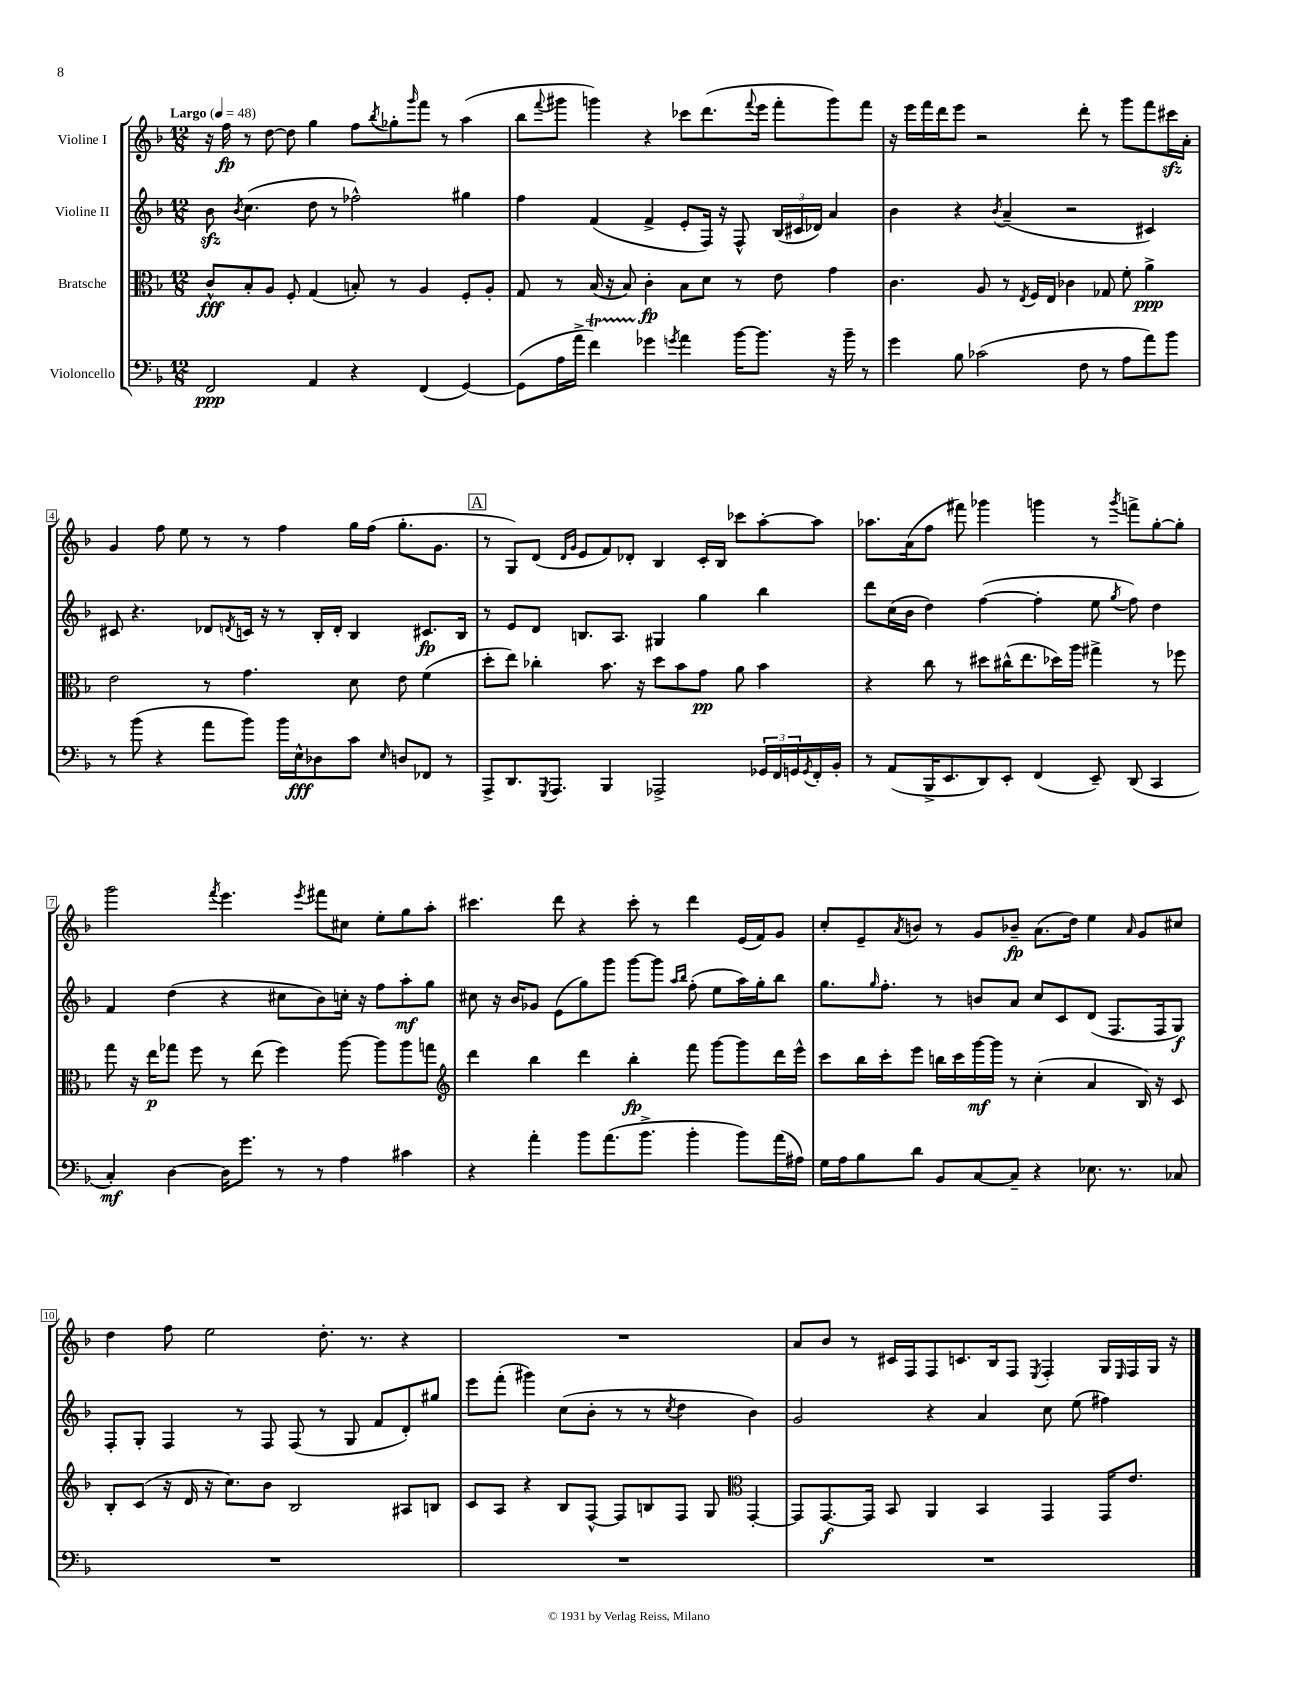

**kern	**kern	**kern	**kern
*staff4	*staff3	*staff2	*staff1
*clefF4	*clefC3	*clefG2	*clefG2
*k[b-]	*k[b-]	*k[b-]	*k[b-]
*M12/8	*M12/8	*M12/8	*M12/8
*MM48	*MM48	*MM48	*MM48
2FF	8c^^	8b-	16r
.	.	.	16ff
.	.	8qb-	.
.	8B-'	(4.cc	8r
.	8A	.	[8dd
.	8F'	.	8dd]
4AA	(4G	8dd	4gg
.	.	8r	.
4r	8B')	2ff-^^)	8ff
.	.	.	8qbb-
.	8r	.	8gg-'
.	.	.	16qqggg
(4FF	4A	.	8fff
.	.	.	8r
[4GG)	8F'	4gg#	(4aa
.	8A'	.	.
=	=	=	=
(8GG]	8G	4ff	8bb-
.	.	.	8qqfff
16A	8r	.	8ggg#
16a^	.	.	.
4f)	(16B-	(4f	4ggg)
.	16r	.	.
.	8B-)	.	.
4g-	4c'	4f^	4r
8qg	.	.	.
4a	8B-	8e'	8ccc-
.	8d	16F)	(8.ddd
.	.	16r	.
[16b-	8r	8F^^	.
.	.	.	8qqfff
8.b-]	.	.	16eee
.	8e	(24B-	8fff'
.	.	24c#	.
.	.	24d-)	.
16r	4g	4a	8ggg)
16b-~	.	.	.
8r	.	.	8fff
=	=	=	=
4g	4.c	4b-	16r
.	.	.	16eee
.	.	.	16fff
.	.	.	16ddd
8B-	.	4r	8eee
(2c-	8A	.	2r
.	.	8qb-	.
.	8r	(4a~	.
.	8qE	.	.
.	16F	.	.
.	16E	.	.
.	4c-	2r	.
8F	.	.	8ddd'
8r	8G-	.	8r
8A	8f'	.	8ggg
8a)	4a^	4c#)	8fff
8b-	.	.	16ccc#
.	.	.	16a'
=	=	=	=
8r	2e	8c#	4g
(8b-	.	4.r	.
4r	.	.	8ff
.	.	.	8ee
8a	8r	8d-	8r
.	.	8qd	.
8b-)	4.g	16c	8r
.	.	16r	.
16b-	.	8r	4ff
16E^^	.	.	.
8D-	.	16B-'	.
.	.	16d'	.
8c	8d	4B-	16gg
.	.	.	(16ff
16qqE	.	.	.
8D	8e	.	8.gg'
8FF-	(4f	8.c#	.
.	.	.	8.g
8r	.	.	.
.	.	16B-	.
=	=	=	=
8AAA^	8dd'	8r	8r
8.DD	8ee)	8e	8G)
.	4cc-'	8d	(8d
8qGGG	.	.	.
8.AAA	.	.	.
.	.	.	16qqd
.	.	.	16qqg
.	.	8.B	8e
4BBB-	8.b-	.	8f)
.	.	8.A	.
.	.	.	8d-'
.	16r	.	.
2AAA-^	8dd	4G#	4B-
.	8b-	.	.
.	8g	4gg	16c'
.	.	.	16B-
.	8a	.	8ccc-
24GG-	4b-	4bb-	[8aa'
24FF	.	.	.
24GG	.	.	.
8qGG	.	.	.
16FF'	.	.	8aa]
16BB-'	.	.	.
=	=	=	=
8r	4r	8ddd	8.aa-
(8AA	.	(16cc	.
.	.	16b-	(16a
16BBB-^	8cc	4dd)	8ff
8.EE	.	.	.
.	8r	.	8fff#)
8DD)	8dd#	([4ff	4ggg-
8EE'	(16cc#^^	.	.
.	8.ee	.	.
(4FF	.	4ff']	4ggg
.	16dd-)	.	.
.	16aa	.	.
8EE~)	4gg#^	8ee	8r
.	.	8qgg	8qggg
(8DD	.	8ff)	8fff^
4CC	8r	4dd	[8gg'
.	8ff-	.	8gg']
=	=	=	=
4C')	8gg	4f	2ggg
.	16r	.	.
.	16ee	.	.
[4D	8gg-	(4dd	.
.	8ff	.	.
.	.	.	8qfff
16D]	8r	4r	4.eee
8.g	.	.	.
.	(8ee	.	.
8r	4ff)	8cc#	.
.	.	.	8qeee
8r	.	8b-)	8fff#
4A	[8aa	16cc'	8cc#
.	.	16r	.
.	8aa]	8ff	8ee'
4c#	8aa	8aa'	8gg
.	8gg	8gg	8aa'
=	=	=	=
*	*clefG2	*	*
4r	4ddd	8cc#	4.ccc#
.	.	16r	.
.	.	16b-	.
4a'	4bb-	8g-	.
.	.	(8e	8ddd
8b-	4ddd	8gg)	4r
(8.a	.	8ggg	.
.	4bb-'	[8ggg	8ccc#'
8.b-^	.	.	.
.	.	8ggg]	8r
.	.	16qqaa	.
.	.	16qqbb-	.
4b-'	8fff	(8ff'	4ddd
.	[8ggg	8ee	.
8b-)	8ggg]	16aa)	(16e
.	.	16gg'	16f)
(16a	16ddd	8bb-	8g
16A#)	16eee^^	.	.
=	=	=	=
16G	8ccc	8.gg	8cc'
16A	.	.	.
8B-	16bb-	.	8e~
.	.	16qqgg	.
.	16ccc'	8.ff'	.
.	.	.	8qa
8d	8eee	.	8b
8BB-	16bb	8r	8r
.	16ccc	.	.
[8C	[16ggg	8b	8g
.	16ggg]	.	.
8C~]	8r	8a	8b-~
4r	(4cc'	8cc	(8.a
.	.	8c	.
.	.	.	16dd)
8.E-	4a	(8d	4ee
.	.	8.F	.
8.r	.	.	.
.	.	.	16qqa
.	16B-)	.	8g
.	16r	16F	.
8C-	8c	8G)	8cc#
=	=	=	=
1.r	8B-'	8F'	4dd
.	(8c	8G'	.
.	16r	4F	8ff
.	16d	.	.
.	16r	.	2ee
.	8.cc)	.	.
.	.	8r	.
.	8b-	8F	.
.	2B-	(8F	.
.	.	8r	8.dd'
.	.	8G	.
.	.	.	8.r
.	.	8f	.
.	8A#	8d')	4r
.	8B	8gg#	.
=	=	=	=
1.r	8c	8eee	1.r
.	8A	(8fff'	.
.	4r	4ggg#)	.
.	8B-	(8cc	.
.	[8F^^	8b-'	.
.	8F]	8r	.
.	8B	8r	.
.	.	8qcc	.
.	8F	4dd	.
.	8G	.	.
*	*clefC3	*	*
.	[4GG'	4b-)	.
=	=	=	=
1.r	8GG]	2g	8a
.	[8.GG	.	8b-
.	.	.	8r
.	16GG]	.	.
.	8BB-	.	16c#
.	.	.	16F
.	4AA	4r	8F
.	.	.	8.c
.	4BB-	4a	.
.	.	.	16B-
.	.	.	8F
.	.	.	8qE
.	4GG	8cc	4F'
.	.	(8ee	.
.	16GG	4ff#)	16G
.	.	.	16qqE
.	8.e	.	16F
.	.	.	16G
.	.	.	16r
==	==	==	==
*-	*-	*-	*-
